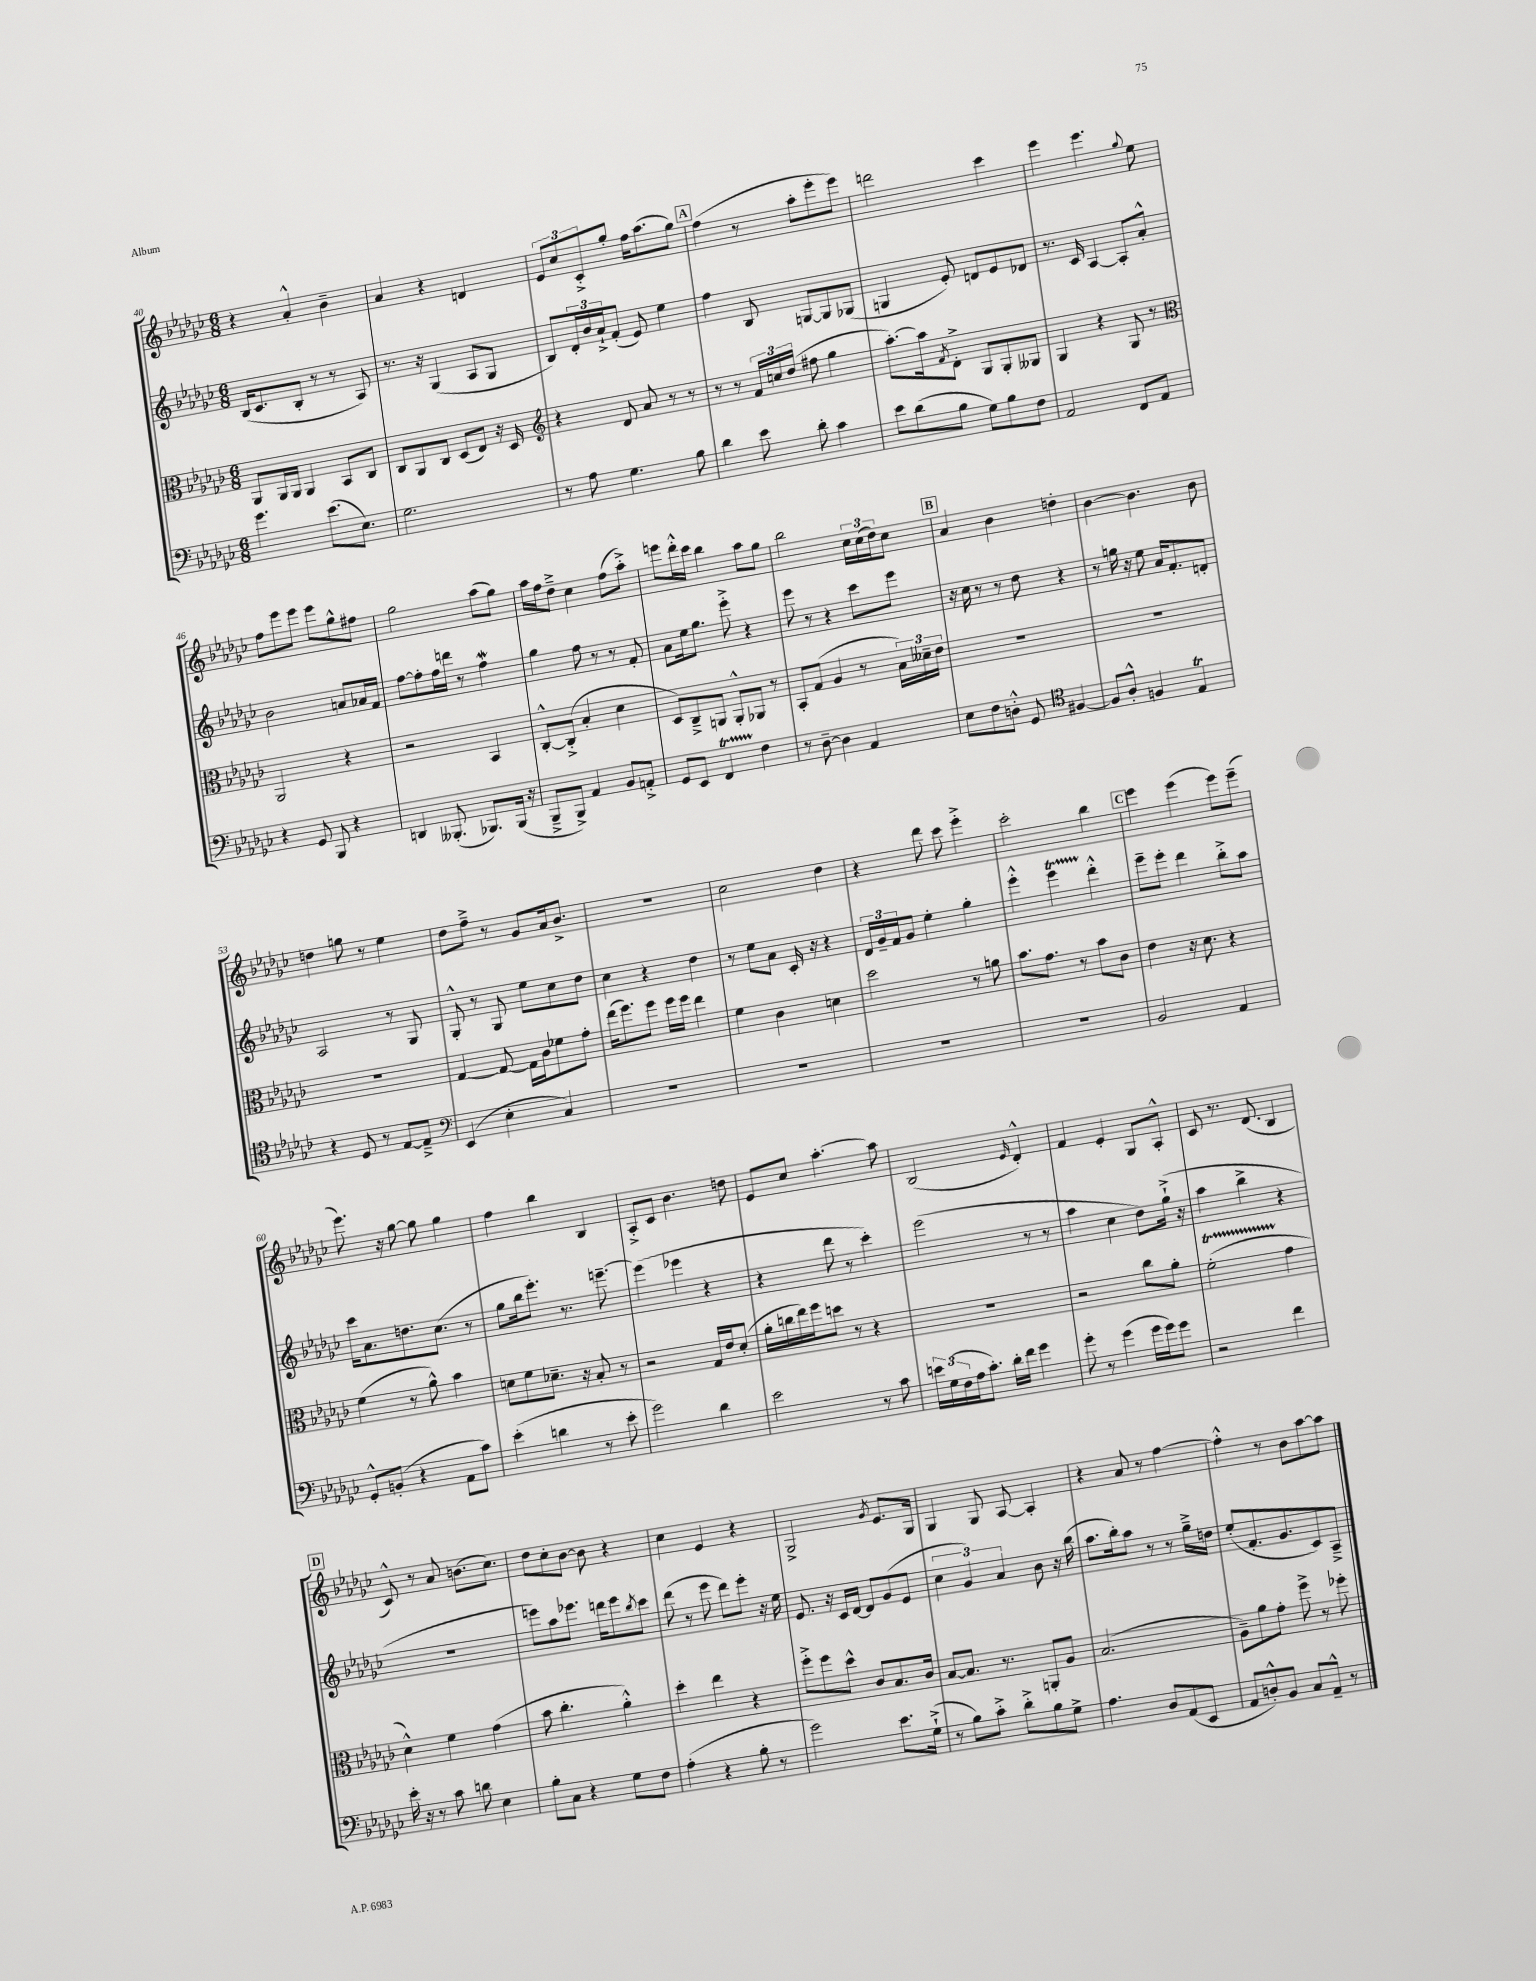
<<
\new StaffGroup <<
\new Staff = "s0" {
    \clef treble \key ges \major \numericTimeSignature \time 6/8
    r4 aes'4-.-^ bes'4-- |
    aes'4 r4 d'4 |
    \tuplet 3/2 { ees'8 ces''8 ces'8-.-> } ges''8-. f''16 aes''8.( ges''8) |
    \mark \markup { \box "A" } f''4( r8 aes''8-. ees'''8-. ees'''8) |
    d'''2 ces'''4 |
    ees'''4 ees'''4. \appoggiatura { ges''8 } ees''8 |
    f''8 ees'''8 ees'''8 ees'''8 ges''8-^ fis''8 |
    ges''2 aes''8( ges''8) |
    aes''16 f''16 des''8---> ces''4 f''8( aes''8-.->) |
    e'''8 des'''16-.-^ ces'''16 bes''4 aes''8 ges''8 |
    bes''2 \tuplet 3/2 { ces''16 ces''16( des''16) } ces''8 |
    \mark \markup { \box "B" } aes'4 bes'4 d''4-. |
    bes'4~ bes'4. bes'8 |
    d''4 g''8 r8 ees''4 |
    des''8 f''8---> r8 ges'8 aes'16 bes'8.-> |
    R2. |
    ces''2 des''4 |
    r4 des'''8 ces'''8 ees'''4-.-> |
    ces'''2-. bes''4 |
    \mark \markup { \box "C" } ees'''4 ees'''4( ees'''8) ees'''8--( |
    ees'''8.) r16 ges''8~ ges''8 ges''4 |
    f''4 bes''4 bes4 |
    aes8-.-> ces'8 bes'4. d''8 |
    ees'8 ces''8 aes''4.~-. aes''8 |
    bes2( \grace { ees'16 } des'4-.-^) |
    f'4 ees'4-. ges8 aes8-.-^ |
    ces'8 r8. des'8.( bes4 |
    \mark \markup { \box "D" } ces'8-^) r8 aes'8 b'8.( ces''8.) |
    des''8 ces''8-. bes'8~ bes'8 r4 |
    ces''4 ees'4 r4 |
    ges2-> \acciaccatura { ges'8 } ees'8. ges16 |
    ges4 ges8 aes8~ aes4-. |
    r4 aes'8 r8 f''4~ |
    f''4-.-^ r8 bes'8 aes''8~ aes''8 \bar "|." |
}
\new Staff = "s1" {
    \clef treble \key ges \major \numericTimeSignature \time 6/8
    bes16( ces'8. bes8-. r8 r8 aes8) |
    r8. r16 ges4( aes8 ges8 |
    bes8) \tuplet 3/2 { des'16-. bes'16 aes'16-!-> } f'8-.( ees'8) ees''4 |
    \mark \markup { \box "A" } f''4 bes8 g8~ g8 ges8( |
    g4 ees'8-.) d'8 ees'8 des'8 |
    r8. ces'16 aes4~ aes8-. aes'8-.-^ |
    bes'2 a'8 aes'16 f'16 |
    f''8~ f''8-. f''16 d'''16 r8 f''4\mordent |
    ges''4 f''8 r8 r8 f'8-. |
    aes'8 ees''16 ges''8. ees'''8-.-> r4 |
    ees'''8 r8 r4 ces'''8 ees'''8 |
    \mark \markup { \box "B" } r16 ces''16 r8 r8 des''8 r4 |
    r8 g''16 r16 ees''8 aes'16 f'8.-. d'8-. |
    aes2 r8 ges8 |
    ges8-.-^ r8 ges8 ees''8 ces''8 des''8 |
    ces''4 r4 des''4 |
    r8 ees''8 aes'8 ces'16-. r16 r4 |
    \tuplet 3/2 { des'16 ges'16-- f'16 } ges'8 ees''4-. ges''4-. |
    ees'''4-.-^ ees'''4\startTrillSpan des'''4-.-^\stopTrillSpan |
    \mark \markup { \box "C" } ees'''8-- ees'''8-. des'''4 bes''8-.-> aes''8 |
    ces'''16 aes'8. d''8. ces''8.( r8 |
    ges''8 bes''16 ees'''8.-.) r8. e'''8.~-- |
    e'''4( ees'''4 r4 |
    r4 des'''8 r8 ces'''4-.) |
    ees'''2( r8 r8 |
    aes''4 ces''4 des''8) ges''16-!->( r16 |
    aes''4 bes''4-> r4 |
    \mark \markup { \box "D" } R2. |
    e'''8) aes''8 ees'''8. d'''16 ees'''8 \acciaccatura { bes''8 } ces'''8 |
    des'''8( r8 ees'''8 des'''8) ees'''8-. r16 ees''16 |
    ees'8. r16 ces'16 des'16~ des'8 ges'8( ees'8 |
    \tuplet 3/2 { ces''4 ges'4) aes'4 } bes'8 r16 bes''16( |
    aes''8. bes''16-.) aes''8 r8 r8 ges''16---> d''16 |
    ees''8-.( f'8.-. ges'8. ces'8) aes8---> \bar "|." |
}
\new Staff = "s2" {
    \clef alto \key ges \major \numericTimeSignature \time 6/8
    aes,8 aes,16 aes,16 aes,4 bes,8 ces8 |
    ces8 aes,8 ces8 des8( ees8) r16 des16 |
    \clef treble r4 des'8 aes'8 r8 r8 |
    \mark \markup { \box "A" } r8 r8 \tuplet 3/2 { f'16 c''16 des''16( } fis''8 ges''4 |
    aes''8.~-.) aes''16 \acciaccatura { f'8 } des'8-.-> ges8 ges8-. geses8 |
    ges4 r4 ges8 r8 |
    \clef alto aes,2 r4 |
    r2 bes,4 |
    ces8~-.-^ ces8-.->( bes4-. des'4 |
    des8) ces8---> a,8 a,8-.-^ aes,8 r8 |
    bes,8-. ges8( aes4 r8 \tuplet 3/2 { bes16) deses'16-- ees'16 } |
    \mark \markup { \box "B" } R2. |
    R2. |
    R2. |
    ges4~ ges8~ ges16 ces'16 fes'8 ges'8-. |
    ees''16( f''8.) f''8 f''16 f''16 ees''4 |
    f'4 ces'4 d'4 |
    des''2 r8 a'8 |
    bes'8. ges'8. r8 bes'8 ces'8 |
    \mark \markup { \box "C" } ees'4 r16 des'8. r4 |
    f'4( r8 aes'8-^) bes'4 |
    d'8 f'8 des'8.-- r16 bes8-. r8 |
    r2 ges16 ees'16 des'8-.( |
    aes'16-. c''16 ees''16) f''16 d''8 r8 r4 |
    R2. |
    r2 ces''8 aes'8-. |
    f'2-.\startTrillSpan( ges'4\stopTrillSpan |
    \mark \markup { \box "D" } des'4-^) f'4 ges'4( |
    bes'8 ces''4.-. aes'4-.-^) |
    des''4-. ees''4 r4 |
    f''8-.-> f''8 des''8-^ ces'8 bes8. ces'16 |
    bes8~ bes8. r8. a,8-. aes8 |
    bes2.( |
    aes8--) aes'8 ges'8-. f''8-> r8 fes''8-. \bar "|." |
}
\new Staff = "s3" {
    \clef bass \key ges \major \numericTimeSignature \time 6/8
    ges'4. ees'8.( ees8.) |
    ges2. |
    r8 aes8 ges4. bes8 |
    \mark \markup { \box "A" } des'4 ees'8 des'8-. ces'4 |
    ees'8 des'8( bes8 ges8) bes8 f8 |
    aes,2 f,8 aes,8 |
    r4 ges,8 bes,,8 r4 |
    d,4 beses,,8.-.( bes,,8.) bes,,16( r16 |
    bes,,8---> bes,,8->) aes,4 bes,8 a,8-.-> |
    ges,8 ees,8 f,4\startTrillSpan f4\stopTrillSpan |
    r8 des8~-- des4 aes,4 |
    \mark \markup { \box "B" } ees8 f8 d8-.-^ ges,8 \clef tenor fis4~ |
    fis8 aes8-.-^ f4 ees4\trill |
    r4 des8 r8 ees8~ ees8---> |
    \clef bass ees,4( ees4-. ces4) |
    R2. |
    R2. |
    R2. |
    R2. |
    \mark \markup { \box "C" } bes,2 aes,4 |
    ges,8-.-^ b,8-.( r4 aes,8 ces'8) |
    ees'4-.( d'4 r8 ees'8-. |
    ges'2) des'4 |
    ees'2 r8 ces'8 |
    \tuplet 3/2 { e'16 ges16( f16 } aes16 ces'8.-.) des'16-. f'16 ges'4 |
    ges'8-. r8 ges'4( ges'16 ges'16) ges'8 |
    r2 f'4 |
    \mark \markup { \box "D" } ees'16-. r16 r8 ces'8 d'8 ees4 |
    bes8-. ces8 r4 ges8 f8 |
    aes4-.( r4 bes8-. r8 |
    ges'2) ees'8. ges16-!->( |
    r8 bes8) ces'8-.-> des'8-.-> bes8 ges8-> |
    aes4. des8 aes,8( ees,8 |
    aes,8 d8-.-^) bes,8 ces8 aes,8---^ r8 \bar "|." |
}
>>
>>
\layout { \context { \Score currentBarNumber = #40 } }
